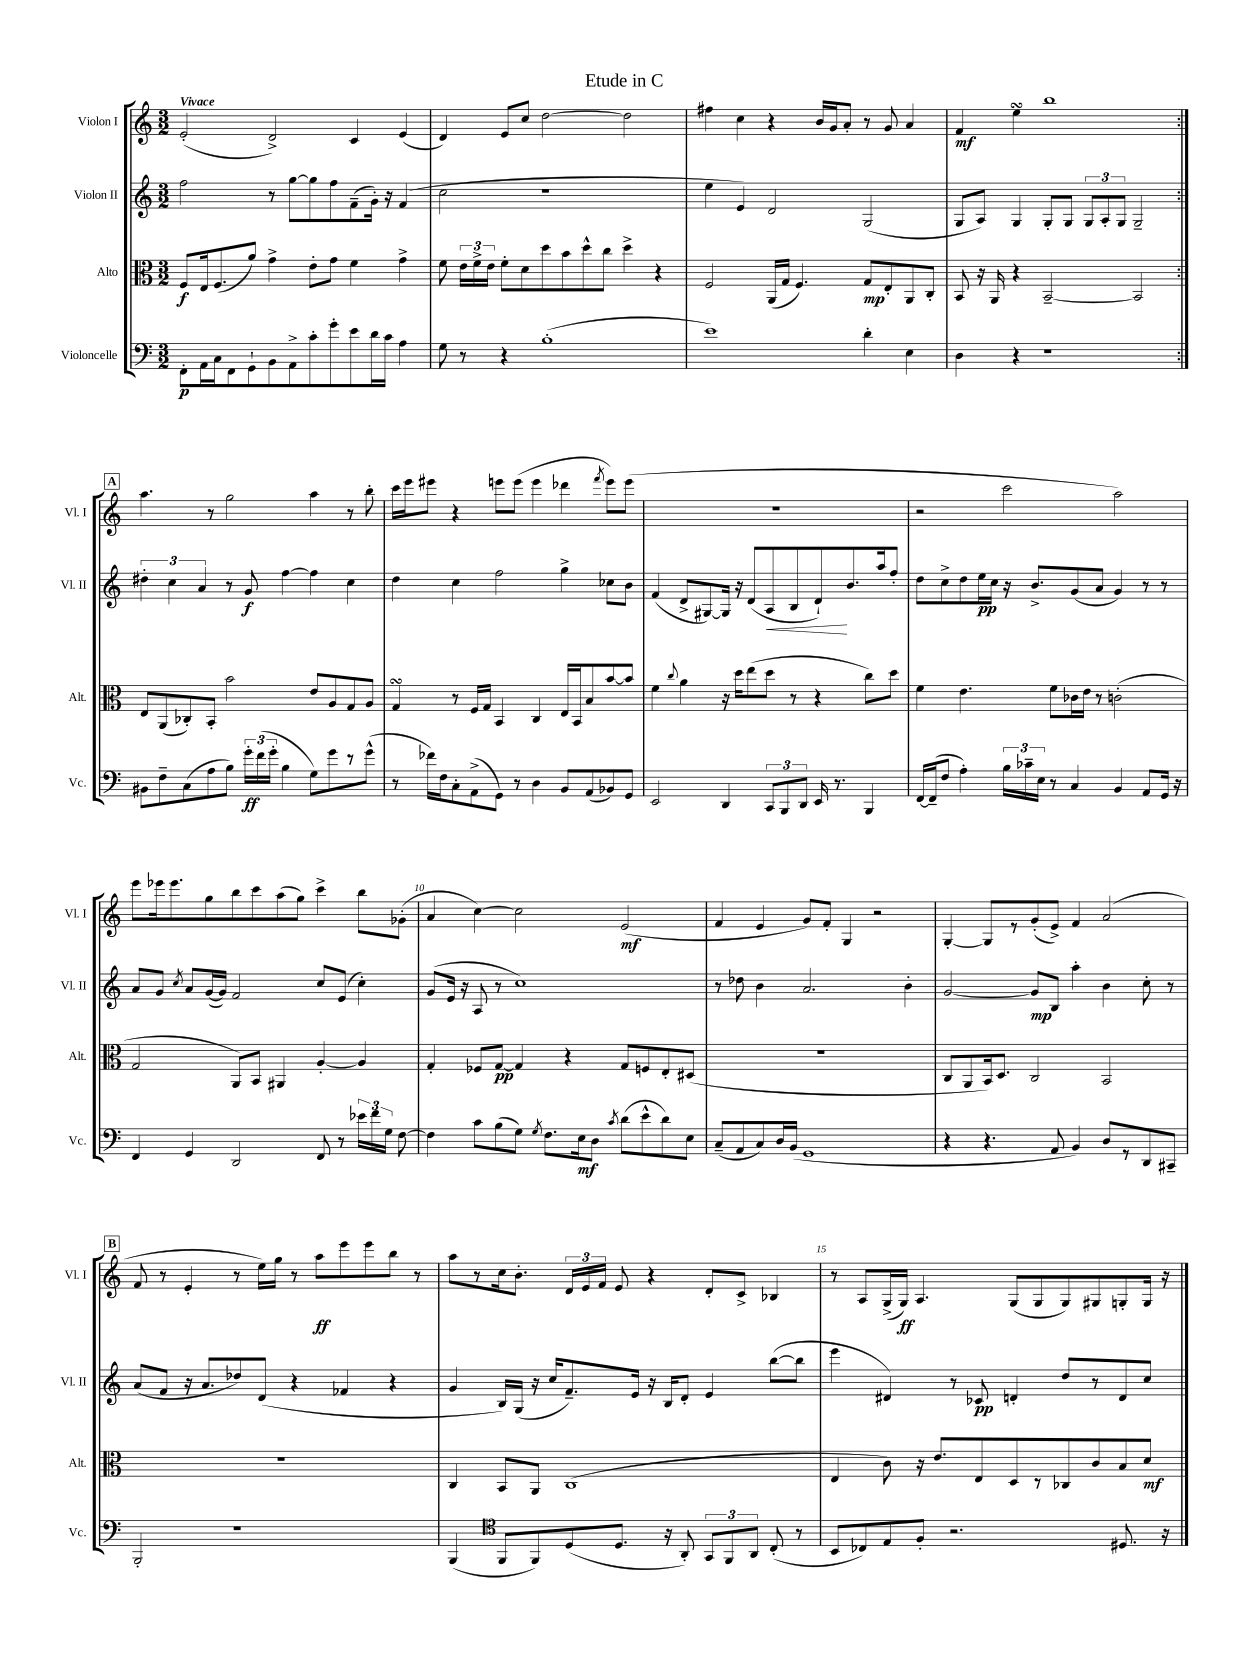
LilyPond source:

\header { title = "Etude in C" }
<<
\new StaffGroup <<
\new Staff = "s0" \with { instrumentName = "Violon I" shortInstrumentName = "Vl. I" } {
    \clef treble \key c \major \numericTimeSignature \time 3/2 \tempo "Vivace"
    \autoBeamOff \repeat volta 2 { e'2-.( d'2->) c'4 e'4( |
    d'4) e'8[ c''8] d''2~ d''2 |
    fis''4 c''4 r4 b'16[ g'16 a'8]-. r8 g'8 a'4 |
    f'4\mf e''4\turn b''1 | }
    \mark \markup { \box "A" } a''4. r8 g''2 a''4 r8 b''8-. |
    c'''16[ e'''16 eis'''8] r4 e'''8[ e'''8]( e'''4 des'''4 \acciaccatura { f'''8 } e'''8[) e'''8]( |
    R1. |
    r2 c'''2 a''2) |
    e'''8[ ees'''16 ees'''8. g''8 b''8 c'''8 a''8( g''8]) c'''4-> b''8[ ges'8]-.( |
    a'4 c''4~) c''2 e'2\mf( |
    f'4 e'4 g'8[) f'8]-. g4 r2 |
    g4~-. g8[ r8 g'8-.( e'8]->) f'4 a'2( |
    \mark \markup { \box "B" } f'8 r8 e'4-. r8 e''16[) g''16] r8 a''8[\ff e'''8 e'''8 b''8] r8 |
    a''8[ r8 c''16 b'8.]-. \tuplet 3/2 { d'16[ e'16 f'16] } e'8 r4 d'8[-. c'8]-> bes4 |
    r8 a8[ g16->( g16]\ff) a4. g8[( g8 g8) gis8 g8-. g16] r16 \bar "|." |
}
\new Staff = "s1" \with { instrumentName = "Violon II" shortInstrumentName = "Vl. II" } {
    \clef treble \key c \major \numericTimeSignature \time 3/2
    \autoBeamOff \repeat volta 2 { f''2 r8 g''8[~ g''8 f''8 f'8--( g'16]-.) r16 f'4( |
    c''2 r1 |
    e''4 e'4) d'2 g2( |
    g8[ a8]) g4 g8[-. g8] \tuplet 3/2 { g8[ a8-. g8] } g2-- | }
    \mark \markup { \box "A" } \tuplet 3/2 { dis''4-. c''4 a'4 } r8 g'8\f f''4~ f''4 c''4 |
    d''4 c''4 f''2 g''4-> ces''8[ b'8] |
    f'4( d'8[-> gis8~) gis16] r16 d'8[( a8\< b8 d'8-!\!) b'8. a''16 f''8]-. |
    d''8[ c''8-> d''8 e''16\pp c''16] r16 b'8.[-> g'8( a'8] g'4) r8 r8 |
    a'8[ g'8] \acciaccatura { c''8 } a'8[ g'16~( g'16]) f'2 c''8[ e'8]( c''4-.) |
    g'8[( e'16] r16 a8 r8 c''1) |
    r8 des''8 b'4 a'2. b'4-. |
    g'2~ g'8[\mp b8] a''4-. b'4 c''8-. r8 |
    \mark \markup { \box "B" } a'8[( f'8] r16 a'8.[ des''8) d'8]( r4 fes'4 r4 |
    g'4 b16[) g16]( r16 c''16[ f'8.--) e'16] r16 b16[ d'8]-. e'4 b''8[~( b''8] |
    e'''4 dis'4) r8 ces'8\pp d'4-. d''8[ r8 d'8 c''8] \bar "|." |
}
\new Staff = "s2" \with { instrumentName = "Alto" shortInstrumentName = "Alt." } {
    \clef alto \key c \major \numericTimeSignature \time 3/2
    \autoBeamOff \repeat volta 2 { f8[\f e16 f8.( a'8]) g'4-> e'8[-. g'8] f'4 g'4-> |
    f'8 \tuplet 3/2 { e'16[ f'16-> e'16] } f'8[-. d'8 d''8 b'8 d''8-^ c''8] d''4-> r4 |
    f2 a,16[( g16] f4.) g8[\mp e8-. a,8 c8]-. |
    b,8 r16 a,16 r4 b,2~-- b,2 | }
    \mark \markup { \box "A" } e8[ a,8( ces8-.) b,8]-. b'2 e'8[ a8 g8 a8] |
    g4\turn r8 f16[ g16] b,4 c4 e16[ b,16 b8 b'8~ b'8] |
    f'4 \appoggiatura { c''8 } a'4 r16 d''16[ e''8( d''8] r8 r4 c''8[) d''8] |
    f'4 e'4. f'8[ ces'16 e'16] r8 c'2-.( |
    g2 a,8[) b,8] ais,4 a4~-. a4 |
    g4-. fes8[ g8]~\pp g4 r4 g8[ f8 e8-. dis8]( |
    R1. |
    c8[ a,8 b,16) d8.] c2 b,2 |
    \mark \markup { \box "B" } R1. |
    c4 b,8[ a,8] c1( |
    e4 c'8) r16 e'8.[ e8 d8 r8 ces8 c'8 b8 d'8]\mf \bar "|." |
}
\new Staff = "s3" \with { instrumentName = "Violoncelle" shortInstrumentName = "Vc." } {
    \clef bass \key c \major \numericTimeSignature \time 3/2
    \autoBeamOff \repeat volta 2 { f,8[-.\p a,16 c16 f,8 g,8-! b,8 a,8-> c'8-. g'8-. e'8 d'16 c'16] a4 |
    g8 r8 r4 b1-.( |
    e'1) d'4-. e4 |
    d4 r4 r1 | }
    \mark \markup { \box "A" } bis,8[ f8-- c8( a8 b8]) \tuplet 3/2 { g'16[-.\ff f'16( g'16]-. } b4 g8[) g'8 r8 g'8]-^( |
    r8 fes'16[) f16 c8-. a,8->( g,8]) r8 d4 b,8[ a,8( bes,8) g,8] |
    e,2 d,4 \tuplet 3/2 { c,8[ b,,8 d,8] } e,16 r8. b,,4 |
    f,16[~ f,16--( f8] a4-.) \tuplet 3/2 { b16[ ces'16-- e16] } r8 c4 b,4 a,8[ g,16] r16 |
    f,4 g,4 d,2 f,8 r8 \tuplet 3/2 { ees'16[ f'16 g16] } f8~ |
    f4 c'8[ b8( g8]) \acciaccatura { g8 } f8.[ e16\mf d8] \acciaccatura { c'8 } d'8[( e'8-^ d'8) e8] |
    c8[--( a,8 c8) d16 b,16]( g,1 |
    r4 r4. a,8 b,4) d8[ r8 d,8 cis,8]-- |
    \mark \markup { \box "B" } b,,2-. r1 |
    b,,4( \clef tenor f,8[ f,8) d8( d8.] r16 a,8-.) \tuplet 3/2 { g,8[ f,8 a,8] } c8-.( r8 |
    b,8[ ces8) e8 f8]-. r2. dis8. r16 \bar "|." |
}
>>
>>
\layout { \context { \Score \override BarNumber.break-visibility = ##(#f #t #t) barNumberVisibility = #(every-nth-bar-number-visible 5) } }
